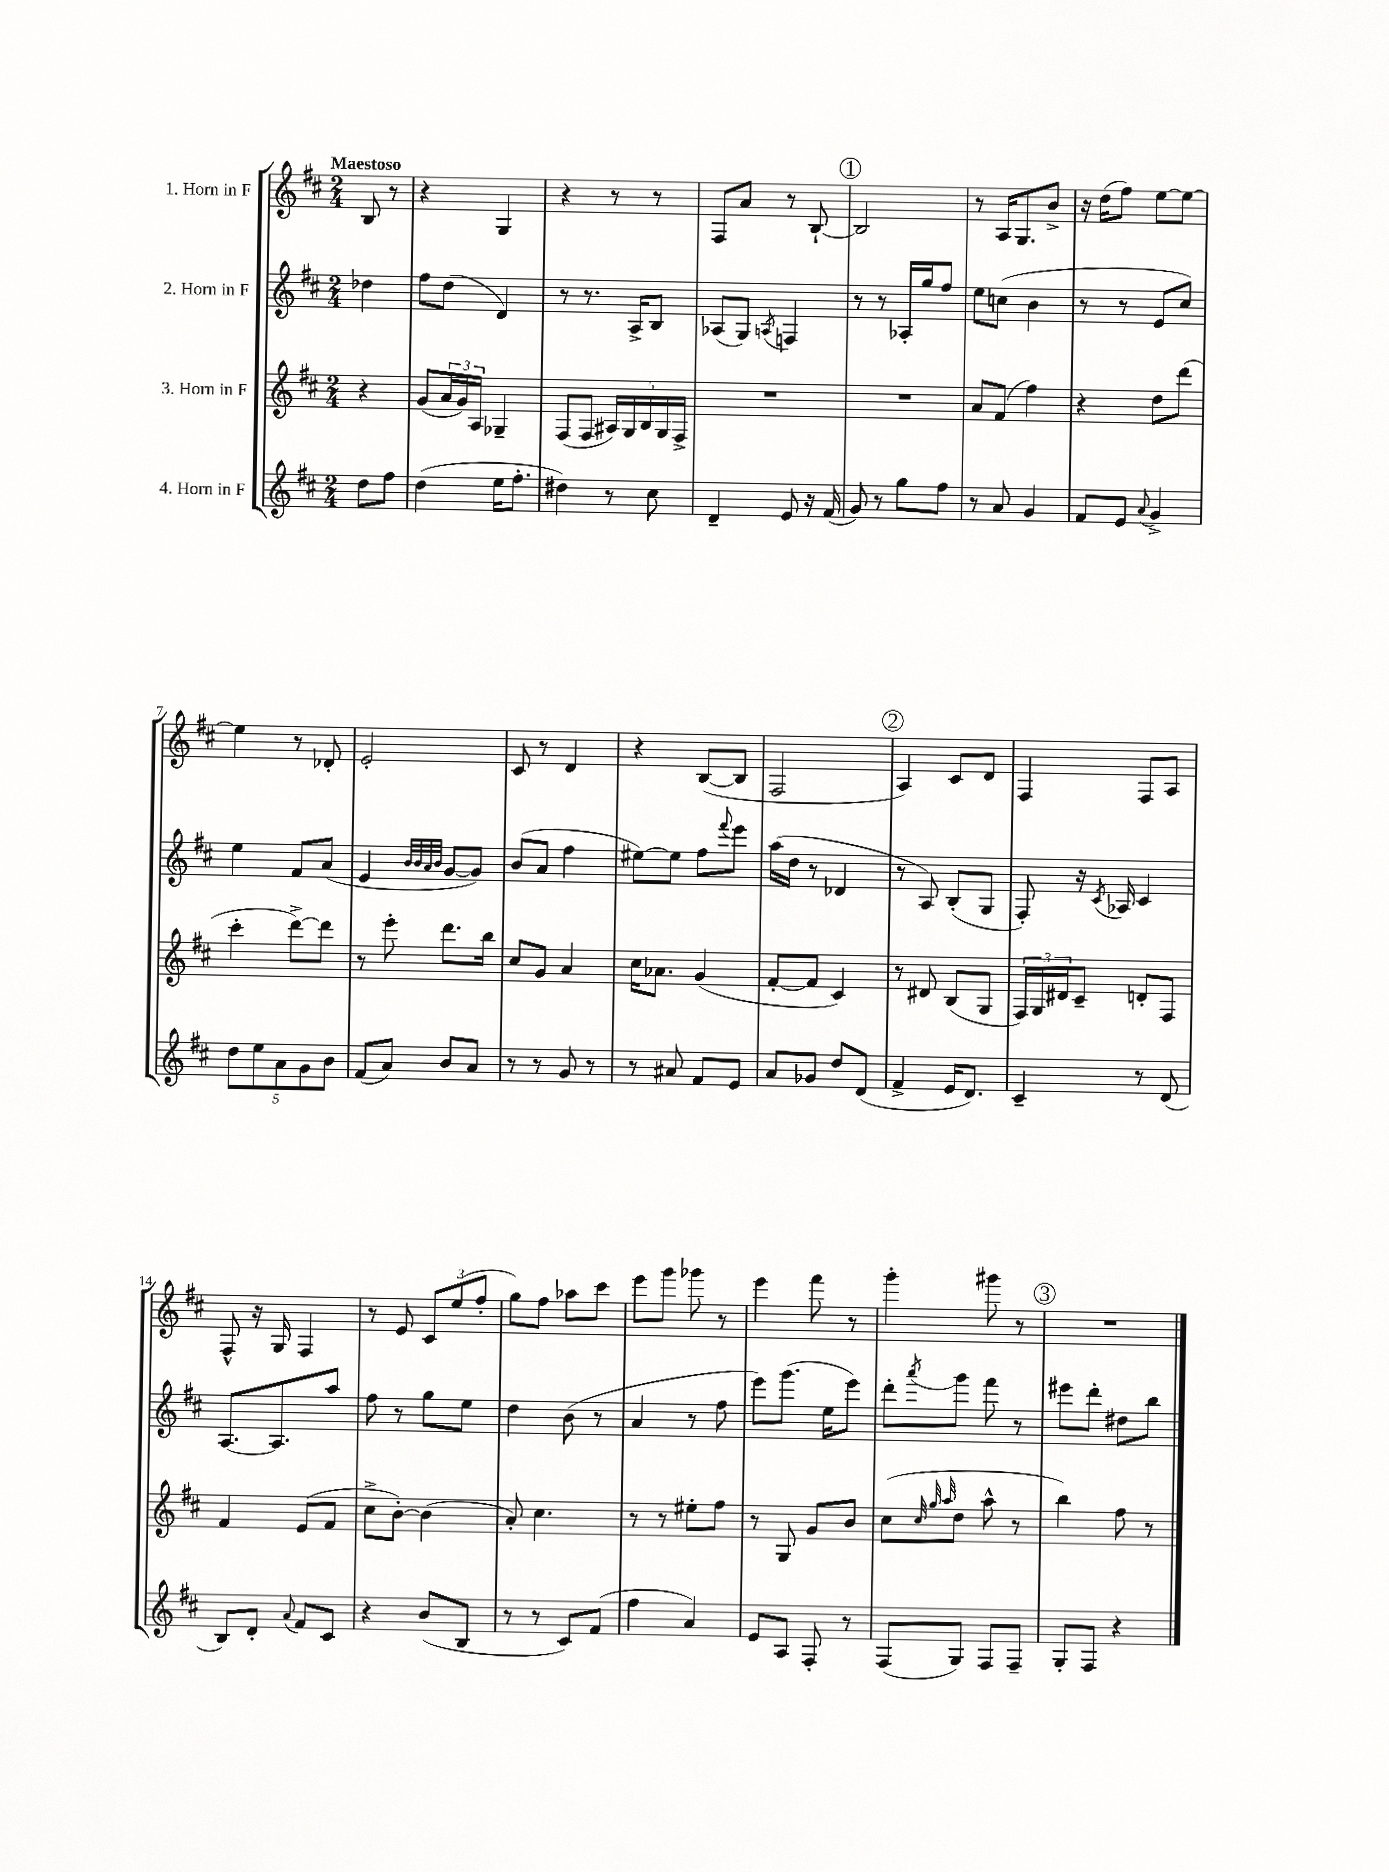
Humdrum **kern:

**kern	**kern	**kern	**kern
*part4	*part3	*part2	*part1
*staff4	*staff3	*staff2	*staff1
*I"4. Horn in F	*I"3. Horn in F	*I"2. Horn in F	*I"1. Horn in F
*clefG2	*clefG2	*clefG2	*clefG2
*k[f#c#]	*k[f#c#]	*k[f#c#]	*k[f#c#]
*M2/4	*M2/4	*M2/4	*M2/4
=	=	=	=
!	!	!	!LO:TX:a:B:t=Maestoso
8dd\L	4r	4dd-X\	8B/
8ff#\J	.	.	8r
=1	=1	=1	=1
(4dd\	(8g/L	8ff#\L	4r
.	24a/L	(8dd\J	.
.	24g/)	.	.
.	24A/JJ	.	.
16ee\KL	4G-X~/	4d/)	4G/
8.ff#'\J	.	.	.
=2	=2	=2	=2
4dd#X\)	(8F#/L	8r	4r
.	8F#/J	8.r	.
8r	20A#X/LL)	.	8r
.	20G/	.	.
.	.	16A^/KL	.
.	20B/	.	.
8cc#\	.	8B/J	8r
.	20G/	.	.
.	20F#^/JJ	.	.
=3	=3	=3	=3
4d~/	2r	(8A-X/L	8F#/L
.	.	8G/J)	8a/J
.	.	8qAn/	.
8e/	.	4Fn/	8r
16r	.	.	[8B`/
(16f#/	.	.	.
!!LO:REH:place=s1:t=1
=4	=4	=4	=4
8g/)	2r	8r	2B/]
8r	.	8r	.
8gg\L	.	16A-X'/LL	.
.	.	16gg/J	.
8ff#\J	.	8ff#/J	.
=5	=5	=5	=5
8r	8a/L	8ee\L	8r
8a/	(8f#/J	(8ccn\J	16A/KL
.	.	.	8.G/
4g/	4ff#\)	4b\	.
.	.	.	8b^/J
=6	=6	=6	=6
8f#/L	4r	8r	16r
.	.	.	(16dd\KL
8e/J	.	8r	8ff#\J)
8qqa/	.	.	.
4g^/	8dd\L	8e/L	[8ee\L
.	(8ddd\J	8cc#/J)	8ee\J_
!!LO:LB:g=z
=7	=7	=7	=7
10dd\L	4ccc#'\	4ee\	4ee\]
10ee\	.	.	.
10a\	.	.	.
.	[8ddd^\L)	8f#/L	8r
10g\	.	.	.
.	8ddd\J]	(8a/J	8d-X'/
10b\J	.	.	.
=8	=8	=8	=8
(8f#/L	8r	4e/	2e'/
8a/J)	8eee'\	.	.
.	.	32qqb/LLL	.
.	.	32qqb/	.
.	.	32qqa/	.
.	.	32qqb/JJJ	.
8b/L	8.ddd\L	[8g/L	.
8a/J	.	8g/J])	.
.	16bb\Jk	.	.
=9	=9	=9	=9
8r	8cc#/L	(8b/L	8c#/
8r	8g/J	8a/J	8r
8g/	4a/	4ff#\	4d/
8r	.	.	.
=10	=10	=10	=10
8r	16cc#\KL	[8ee#X\L)	4r
.	8.a-X\J	.	.
8a#X/	.	8ee#\J]	.
8f#/L	(4g/	8ff#\L	([8B/L
.	.	8qqfff#/	.
8e/J	.	8eee\J	8B/J]
=11	=11	=11	=11
8a/L	[8f#'/L	(16aa\LL	2F#/
.	.	16dd\JJ	.
8g-X/J	8f#/J]	8r	.
8dd/L	4c#/)	4d-X/	.
(8d/J	.	.	.
!!LO:REH:place=s1:t=2
=12	=12	=12	=12
4f#^/	8r	8r	4A/)
.	8d#X/	8A/)	.
16e/KL	(8B/L	(8B'/L	8c#/L
8.d/J)	.	.	.
.	8G/J	8G/J	8d/J
=13	=13	=13	=13
4c#~/	24F#/LL)	8F#'/)	4F#/
.	24G/	.	.
.	24d#X/J	.	.
.	8c#~/J	16r	.
.	.	8qc#/	.
.	.	16A-X/	.
8r	8dn'/L	4c#/	8F#/L
(8d/	8F#/J	.	8A/J
!!LO:LB:g=z
=14	=14	=14	=14
8B/L)	4f#/	[8.A/L	8F#^^/
8d'/J	.	.	16r
.	.	8.A/]	16G/
8qqa/	.	.	.
8f#/L	(8e/L	.	4F#/
8c#/J	8f#/J	8aa/J	.
=15	=15	=15	=15
4r	8cc#^\L	8ff#\	8r
.	[8b'\J)	8r	8e/
(8b/L	(4b\]	8gg\L	12c#/L
.	.	.	(12ee/
8B/J	.	8ee\J	.
.	.	.	12ff#'/J
=16	=16	=16	=16
8r	8a'/)	4dd\	8gg\L)
8r	4.cc#\	.	8ff#\J
8c#/L)	.	(8b\	8aa-X\L
(8f#/J	.	8r	8ccc#\J
=17	=17	=17	=17
4ff#\	8r	4a/	8eee\L
.	8r	.	8ggg\J
4a/)	8ee#X'\L	8r	8ggg-X\
.	8ff#\J	8ff#\	8r
=18	=18	=18	=18
8e/L	8r	8eee\L)	4eee\
8A/J	8G/	(8.ggg\J	.
8F#'/	8g/L	.	8fff#\
.	.	16ee\KL	.
8r	8b/J	8eee\J)	8r
=19	=19	=19	=19
(8F#/L	(8cc#\L	8ddd'\L	4ggg'\
.	32qqcc#/	.	.
.	32qqgg/	.	.
.	32qqaa/	8qaaa/	.
8G/J)	8dd\J	8ggg\J	.
8F#/L	8aa^^\	8fff#\	8ggg#X\
8F#~/J	8r	8r	8r
!!LO:REH:place=s1:t=3
=20	=20	=20	=20
8G'/L	4bb\)	8eee#X\L	2r
8F#/J	.	8ddd'\J	.
4r	8ff#\	8dd#X\L	.
.	8r	8bb\J	.
==	==	==	==
*-	*-	*-	*-
